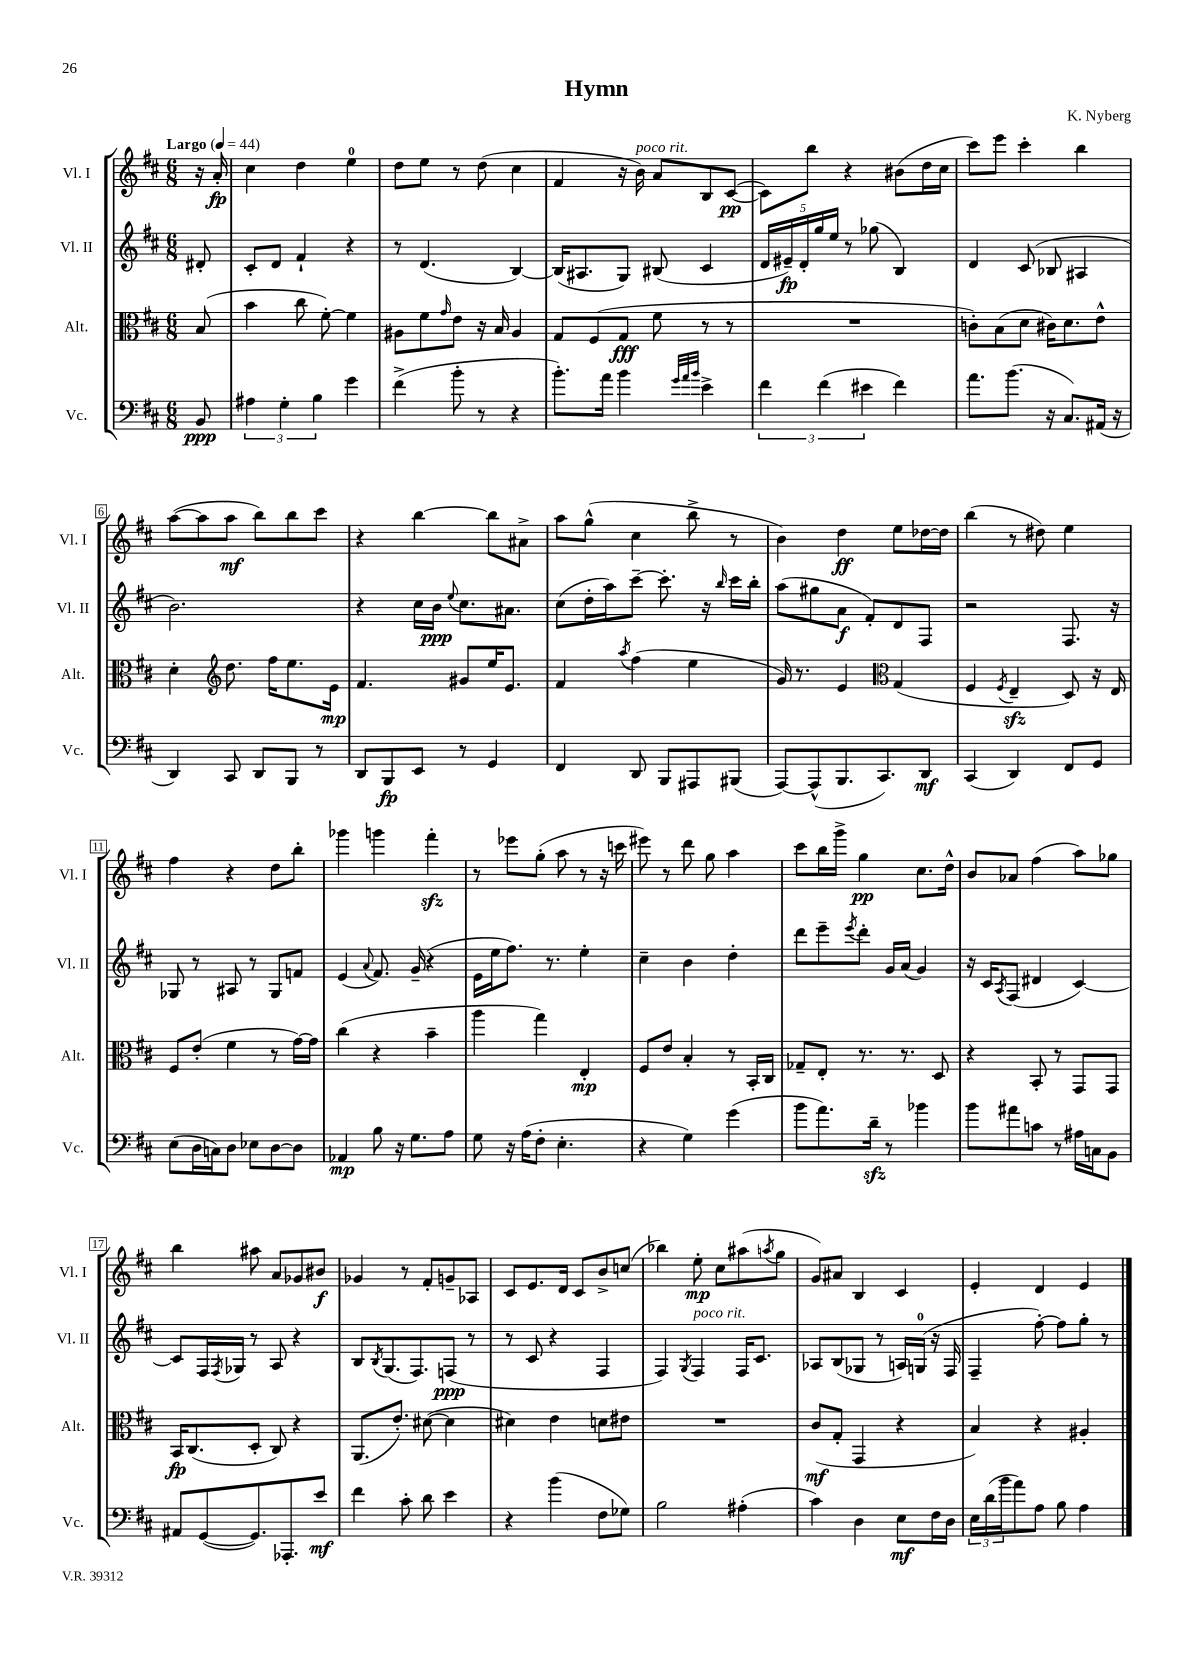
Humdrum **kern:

**kern	**dynam	**kern	**dynam	**kern	**dynam	**kern	**dynam
*part4	*part4	*part3	*part3	*part2	*part2	*part1	*part1
*staff4	*staff4	*staff3	*staff3	*staff2	*staff2	*staff1	*staff1
*I"Vc.	*	*I"Alt.	*	*I"Vl. II	*	*I"Vl. I	*
*I'Vc.	*	*I'Alt.	*	*I'Vl. II	*	*I'Vl. I	*
*clefF4	*	*clefC3	*	*clefG2	*	*clefG2	*
*k[f#c#]	*	*k[f#c#]	*	*k[f#c#]	*	*k[f#c#]	*
*M6/8	*	*M6/8	*	*M6/8	*	*M6/8	*
*MM44	*	*MM44	*	*MM44	*	*MM44	*
=	=	=	=	=	=	=	=
!	!	!	!	!	!	!LO:TX:a:B:t=Largo	!
8BB/	ppp	(8B/	.	8d#X'/	.	16r	.
.	.	.	.	.	.	16a'/	fp
=1	=1	=1	=1	=1	=1	=1	=1
6A#X\	.	4b\	.	8c#'/L	.	4cc#\	.
.	.	.	.	8d/J	.	.	.
6G'\	.	.	.	.	.	.	.
.	.	8cc#\	.	4f#`/	.	4dd\	.
6B\	.	.	.	.	.	.	.
.	.	[8f#'\)	.	.	.	.	.
4g\	.	4f#\]	.	4r	.	4ee\	.
=2	=2	=2	=2	=2	=2	=2	=2
(4f#^\	.	8A#X\L	.	8r	.	8dd\L	.
.	.	8f#\	.	(4.d/	.	8ee\J	.
.	.	16qqg/	.	.	.	.	.
8b'\	.	8e\J	.	.	.	8r	.
8r	.	16r	.	.	.	(8dd\	.
.	.	16B/	.	.	.	.	.
4r	.	4A#/	.	[4B/)	.	4cc#\	.
=3	=3	=3	=3	=3	=3	=3	=3
8.b'\L)	.	8G/L	.	(16B/KL]	.	4f#/	.
.	.	.	.	8.A#X/	.	.	.
.	.	(8F#/	.	.	.	.	.
16a\Jk	.	.	.	.	.	.	.
4b\	.	8G/J	fff	8G/J)	.	16r	.
!	!	!	!	!	!	!LO:TX:a:i:t=poco rit.	!
.	.	.	.	.	.	16b\)	.
.	.	8f#\	.	(8B#X/	.	8a/L	.
32qqg/LLL	.	.	.	.	.	.	.
32qqa/	.	.	.	.	.	.	.
32qqb/JJJ	.	.	.	.	.	.	.
4e^\	.	8r	.	4c#/	.	8B/	.
.	.	8r	.	.	.	([8c#/J	pp
=4	=4	=4	=4	=4	=4	=4	=4
6f#\	.	2.r	.	20d/LL	.	8c#\L])	.
.	.	.	.	20e#X~/)	fp	.	.
.	.	.	.	20d'/	.	.	.
.	.	.	.	.	.	8bb\J	.
.	.	.	.	20gg/	.	.	.
(6f#\	.	.	.	.	.	.	.
.	.	.	.	20ee/JJ	.	.	.
.	.	.	.	8r	.	4r	.
6e#X\	.	.	.	.	.	.	.
.	.	.	.	(8gg-X\	.	.	.
4f#\)	.	.	.	4B/)	.	(8b#X\L	.
.	.	.	.	.	.	16dd\L	.
.	.	.	.	.	.	16cc#\JJ	.
=5	=5	=5	=5	=5	=5	=5	=5
8.a\L	.	8cn'\L)	.	4d/	.	8ccc#\L)	.
.	.	(8B\	.	.	.	8eee\J	.
(8.b\J	.	.	.	.	.	.	.
.	.	8d\J	.	(8c#/	.	4ccc#'\	.
16r	.	16c#X\KL)	.	8B-X/	.	.	.
8.C#/L)	.	8.d\	.	.	.	.	.
.	.	.	.	4A#X/	.	4bb\	.
(16AA#X/Jk	.	8e^^\J	.	.	.	.	.
16r	.	.	.	.	.	.	.
!!LO:LB:g=z
=6	=6	=6	=6	=6	=6	=6	=6
4DD/)	.	4d'\	.	2.b\)	.	([8aa\L	.
.	.	.	.	.	.	8aa\]	.
*	*	*clefG2	*	*	*	*	*
8CC#/	.	8.dd\	.	.	.	8aa\J	mf
8DD/L	.	.	.	.	.	8bb\L)	.
.	.	16ff#\KL	.	.	.	.	.
8BBB/J	.	8.ee\	.	.	.	8bb\	.
8r	.	.	.	.	.	8ccc#\J	.
.	.	16e\Jk	mp	.	.	.	.
=7	=7	=7	=7	=7	=7	=7	=7
8DD/L	.	4.f#/	.	4r	.	4r	.
8BBB/	fp	.	.	.	.	.	.
8EE/J	.	.	.	16cc#\LL	.	[4bb\	.
.	.	.	.	16b\JJ	ppp	.	.
.	.	.	.	8qqee/	.	.	.
8r	.	8g#X/L	.	8.cc#\L	.	.	.
4GG/	.	16ee/K	.	.	.	8bb\L]	.
.	.	8.e/J	.	8.a#X\J	.	.	.
.	.	.	.	.	.	8a#X^\J	.
=8	=8	=8	=8	=8	=8	=8	=8
4FF#/	.	4f#/	.	(8cc#\L	.	8aa\L	.
.	.	.	.	16dd'\L	.	(8gg^^\J	.
.	.	.	.	16aa\J)	.	.	.
.	.	8qaa/	.	.	.	.	.
8DD/	.	(4ff#\	.	[8ccc#~\J	.	4cc#\	.
8BBB/L	.	.	.	8.ccc#'\]	.	.	.
8AAA#X/	.	4ee\	.	.	.	8bb^\	.
.	.	.	.	16r	.	.	.
.	.	.	.	16qqbb/	.	.	.
(8BBB#X/J	.	.	.	16ccc#\LL	.	8r	.
.	.	.	.	16bb'\JJ	.	.	.
=9	=9	=9	=9	=9	=9	=9	=9
[8AAA/L)	.	16g/)	.	(8aa\L	.	4b\)	.
.	.	8.r	.	.	.	.	.
(8AAA^^/]	.	.	.	8gg#X\	.	.	.
8.BBB/	.	4e/	.	8a\J	f	4dd\	ff
.	.	.	.	8f#'/L)	.	.	.
8.CC#/)	.	.	.	.	.	.	.
*	*	*clefC3	*	*	*	*	*
.	.	(4G/	.	8d/	.	8ee\L	.
8DD/J	mf	.	.	8F#/J	.	[16dd-X\L	.
.	.	.	.	.	.	16dd-\JJ]	.
=10	=10	=10	=10	=10	=10	=10	=10
(4CC#/	.	4F#/	.	2r	.	(4bb\	.
.	.	8qF#/	.	.	.	.	.
4DD/)	.	4Ezz~/	.	.	.	8r	.
.	.	.	.	.	.	8dd#X\)	.
8FF#/L	.	8D/)	.	8.F#/	.	4ee\	.
8GG/J	.	16r	.	.	.	.	.
.	.	16E/	.	16r	.	.	.
!!LO:LB:g=z
=11	=11	=11	=11	=11	=11	=11	=11
(8E\L	.	8F#/L	.	8G-X/	.	4ff#\	.
16D\L	.	(8e'/J	.	8r	.	.	.
16Cn\J)	.	.	.	.	.	.	.
8D\J	.	4f#\	.	8A#X/	.	4r	.
8E-X\L	.	.	.	8r	.	.	.
[8D\	.	8r	.	8G-/L	.	8dd\L	.
8D\J]	.	[16g\LL)	.	8fn/J	.	8bb'\J	.
.	.	16g\JJ]	.	.	.	.	.
=12	=12	=12	=12	=12	=12	=12	=12
4AA-X/	mp	(4cc#\	.	(4e/	.	4ggg-X\	.
.	.	.	.	8qqa/	.	.	.
8B\	.	4r	.	8.f#/)	.	4gggn\	.
16r	.	.	.	.	.	.	.
8.G\L	.	.	.	(16g~/	.	.	.
.	.	4b~\	.	4r	.	4fff#zz'\	.
8A\J	.	.	.	.	.	.	.
=13	=13	=13	=13	=13	=13	=13	=13
8G\	.	4aa\	.	16e\LL	.	8r	.
.	.	.	.	16ee\J	.	.	.
16r	.	.	.	8.ff#\J)	.	8eee-X\L	.
(16A\KL	.	.	.	.	.	.	.
8F#'\J	.	4gg\)	.	.	.	(8gg'\J	.
.	.	.	.	8.r	.	.	.
4.E'\	.	.	.	.	.	8aa\	.
.	.	4E'/	mp	4ee'\	.	8r	.
.	.	.	.	.	.	16r	.
.	.	.	.	.	.	16cccn\	.
=14	=14	=14	=14	=14	=14	=14	=14
4r	.	8F#/L	.	4cc#~\	.	8eee#X\)	.
.	.	8e/J	.	.	.	8r	.
4G\)	.	4B'/	.	4b\	.	8ddd\	.
.	.	.	.	.	.	8gg\	.
(4g\	.	8r	.	4dd'\	.	4aa\	.
.	.	16BB'/LL	.	.	.	.	.
.	.	16C#/JJ	.	.	.	.	.
=15	=15	=15	=15	=15	=15	=15	=15
8b\L	.	8G-X~/L	.	8ddd\L	.	8ccc#\L	.
8.a\)	.	8E'/J	.	8eee~\	.	16bb\L	.
.	.	.	.	.	.	16ggg^\JJ	.
.	.	.	.	8qeee/	.	.	.
.	.	8.r	.	8ddd'\J	.	4gg\	pp
16dzz~\Jk	.	.	.	.	.	.	.
8r	.	.	.	16g/LL	.	.	.
.	.	8.r	.	(16a/JJ	.	.	.
4b-X\	.	.	.	4g/)	.	8.cc#\L	.
.	.	8D/	.	.	.	.	.
.	.	.	.	.	.	16dd^^\Jk	.
=16	=16	=16	=16	=16	=16	=16	=16
8b\L	.	4r	.	16r	.	8b/L	.
.	.	.	.	16c#/KL	.	.	.
.	.	.	.	8qA/	.	.	.
8a#X\	.	.	.	(8F#/J	.	8a-X/J	.
8cn\J	.	8BB'/	.	4d#X/	.	(4ff#\	.
8r	.	8r	.	.	.	.	.
16A#X\LL	.	8GG/L	.	[4c#/)	.	8aa\L)	.
16Cn\J	.	.	.	.	.	.	.
8BB\J	.	8GG/J	.	.	.	8gg-X\J	.
!!LO:LB:g=z
=17	=17	=17	=17	=17	=17	=17	=17
8AA#X/L	.	16BB/KL	fp	8c#/L]	.	4bb\	.
.	.	(8.C#/	.	.	.	.	.
([8GG/	.	.	.	16F#/L	.	.	.
.	.	.	.	8qF#/	.	.	.
.	.	.	.	16G-X/JJ	.	.	.
8.GG/])	.	8D'/J	.	8r	.	8aa#X\	.
.	.	8C#/)	.	8A/	.	8a/L	.
8.AAA-X'/	.	.	.	.	.	.	.
.	.	4r	.	4r	.	8g-X/	.
8e/J	mf	.	.	.	.	8b#X/J	f
=18	=18	=18	=18	=18	=18	=18	=18
4f#\	.	(8.AA/L	.	8B/L	.	4g-X/	.
.	.	.	.	8qB/	.	.	.
.	.	.	.	(8.G/	.	.	.
.	.	8.e'/J)	.	.	.	.	.
8c#'\	.	.	.	.	.	8r	.
.	.	.	.	8.F#/)	.	.	.
8d\	.	([8d#X\	.	.	.	8f#'/L	.
4e\	.	4d#\]	.	(8Fn/J	ppp	8gn~/	.
.	.	.	.	8r	.	8A-X/J	.
=19	=19	=19	=19	=19	=19	=19	=19
4r	.	4d#X\)	.	8r	.	8c#/L	.
.	.	.	.	8c#/	.	8.e/	.
(4b\	.	4e\	.	4r	.	.	.
.	.	.	.	.	.	16d/Jk	.
.	.	.	.	.	.	8c#/L	.
8F#\L	.	8dn\L	.	4F#/	.	8b^/	.
8G-X\J)	.	8e#X\J	.	.	.	(8ccn/J	.
=20	=20	=20	=20	=20	=20	=20	=20
2B\	.	2.r	.	4F#/)	.	4bb-X\)	.
.	.	.	.	8qG/	.	.	.
!	!	!	!	!LO:TX:a:i:t=poco rit.	!	!	!
.	.	.	.	4F#/	.	8ee'\	mp
.	.	.	.	.	.	8cc#\L	.
(4A#X'\	.	.	.	16F#/KL	.	(8aa#X\	.
.	.	.	.	8.c#/J	.	.	.
.	.	.	.	.	.	8qaan/	.
.	.	.	.	.	.	8gg\J	.
=21	=21	=21	=21	=21	=21	=21	=21
4c#\)	.	(8c#/L	mf	8A-X/L	.	8g/L)	.
.	.	8G'/J	.	(8B/	.	8a#X/J	.
4D\	.	4GG/	.	8G-X/J	.	4B/	.
.	.	.	.	8r	.	.	.
8E\L	mf	4r	.	16An/LL)	.	4c#/	.
.	.	.	.	(16Gn/JJ	.	.	.
16F#\L	.	.	.	16r	.	.	.
16D\JJ	.	.	.	16F#/	.	.	.
=22	=22	=22	=22	=22	=22	=22	=22
24E\LL	.	4B/)	.	4F#~/	.	4e'/	.
(24d\	.	.	.	.	.	.	.
24b\J	.	.	.	.	.	.	.
8a\)	.	.	.	.	.	.	.
8A\J	.	4r	.	[8ff#'\)	.	4d/	.
8B\	.	.	.	8ff#\L]	.	.	.
4A\	.	4A#X'/	.	8gg'\J	.	4e/	.
.	.	.	.	8r	.	.	.
==	==	==	==	==	==	==	==
*-	*-	*-	*-	*-	*-	*-	*-
